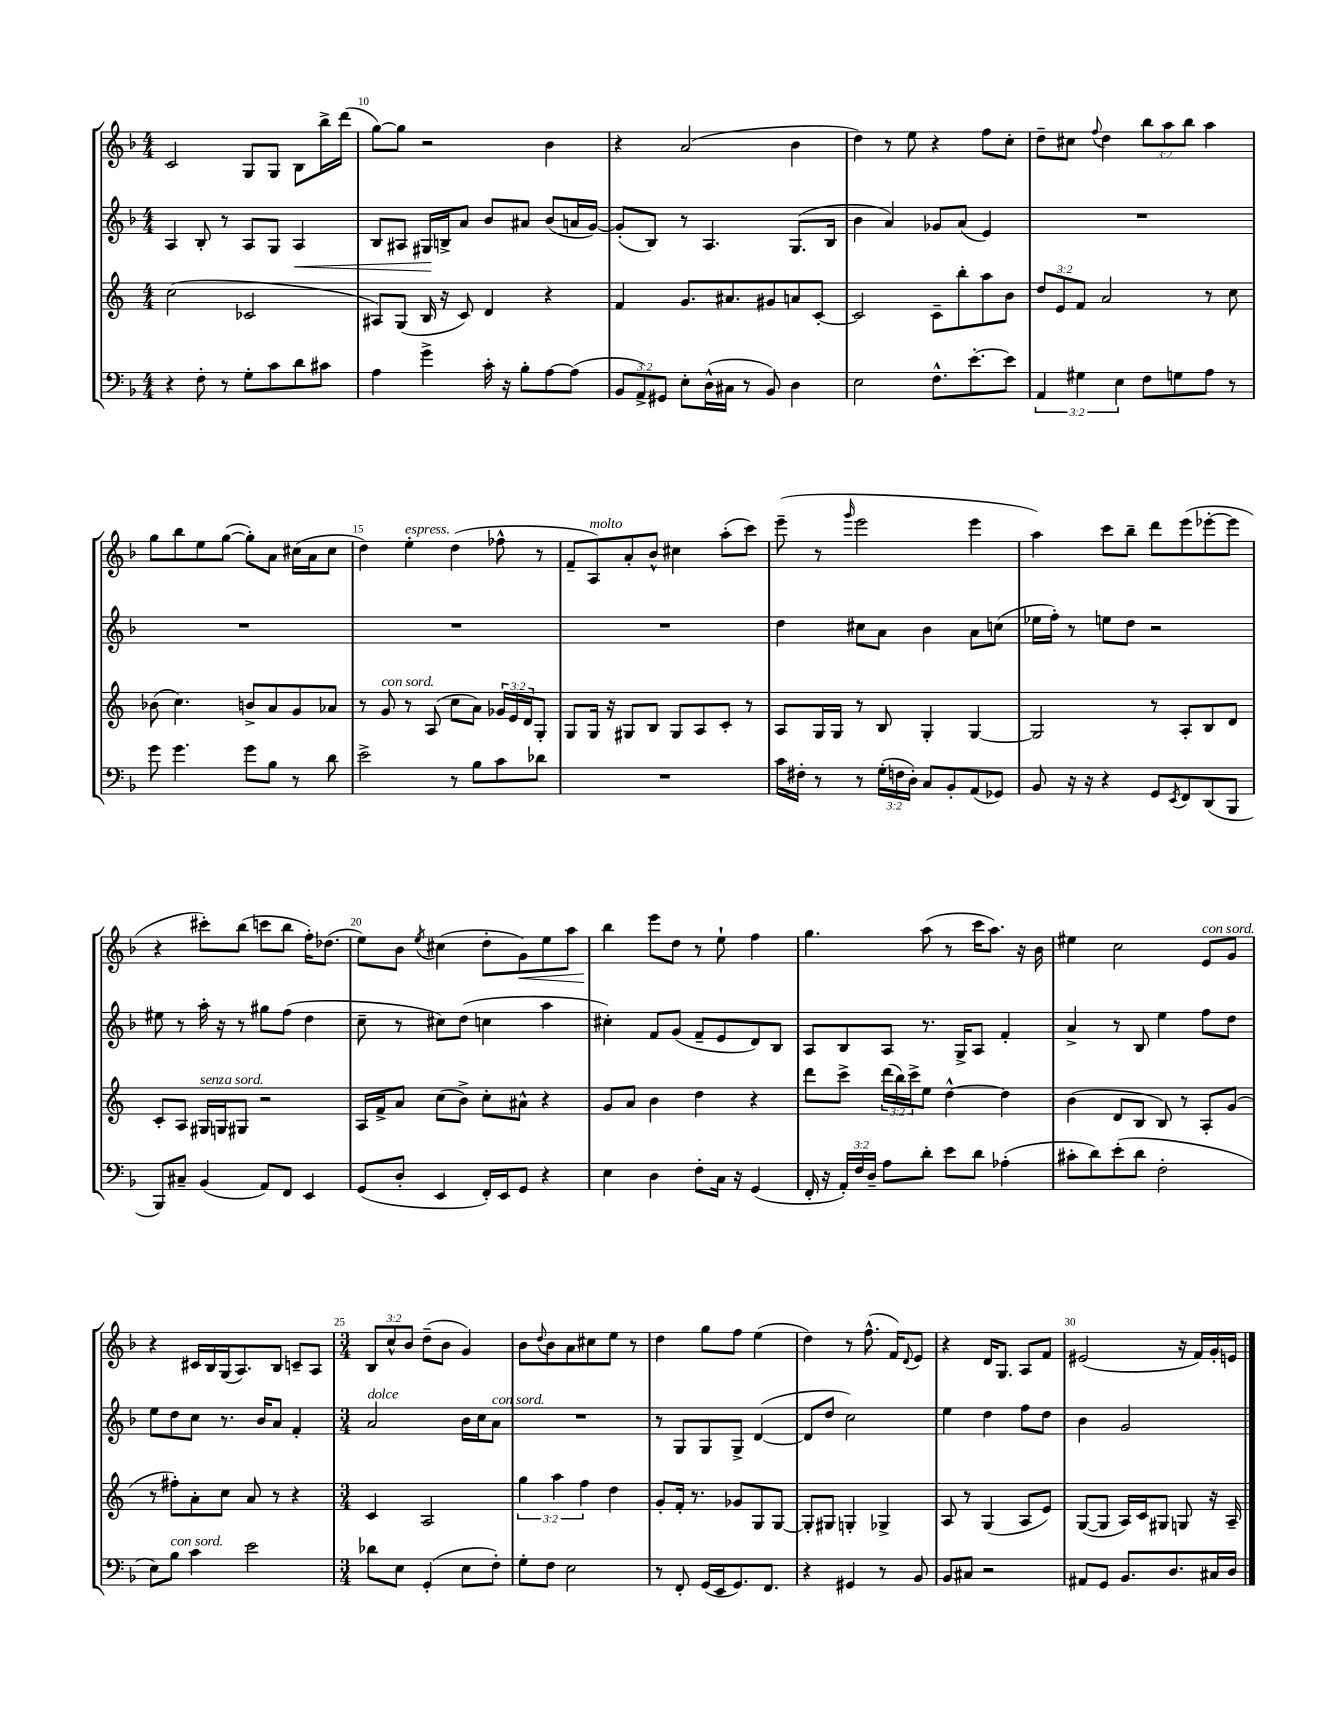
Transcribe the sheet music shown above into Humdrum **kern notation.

**kern	**kern	**kern	**kern
*staff4	*staff3	*staff2	*staff1
*clefF4	*clefG2	*clefG2	*clefG2
*k[b-]	*k[]	*k[b-]	*k[b-]
*M4/4	*M4/4	*M4/4	*M4/4
4r	(2cc	4A	2c
8F'	.	8B-'	.
8r	.	8r	.
8G'	2c-	8A	8G
8c	.	8G	8G
8d	.	4A	8B-
8c#	.	.	16bb-^
.	.	.	(16ddd
=	=	=	=
4A	8A#)	8B-	[8gg)
.	(8G	8A#	8gg]
4g^	16B	16G#	2r
.	16r	16B^	.
.	8c)	8a	.
16c'	4d	8b-	.
16r	.	.	.
8B-'	.	8a#	.
[8A	4r	(8b-	4b-
(8A]	.	16a	.
.	.	[16g)	.
=	=	=	=
12BB-	4f	(8g']	4r
12AA^)	.	.	.
.	.	8B-)	.
12GG#	.	.	.
8E'	8.g	8r	(2a
(16D^^	.	4.A	.
16C#	8.a#	.	.
8r	.	.	.
8BB-)	8g#	.	.
4D	8a	(8.G	4b-
.	[8c'	.	.
.	.	16B-	.
=	=	=	=
2E	2c]	4b-	4dd)
.	.	4a)	8r
.	.	.	8ee
8.F^^	8c~	8g-	4r
.	8bb'	(8a	.
[8.e'	.	.	.
.	8aa	4e)	8ff
8e]	8b	.	8cc'
=	=	=	=
6AA	12dd	1r	8dd~
.	12e	.	.
.	.	.	8cc#
6G#	12f	.	.
.	.	.	8qqff
.	2a	.	4dd
6E	.	.	.
8F	.	.	12bb-
.	.	.	12aa
8G	.	.	.
.	.	.	12bb-
8A	8r	.	4aa
8r	8cc	.	.
=	=	=	=
8g	(8b-	1r	8gg
4.g	4.cc)	.	8bb-
.	.	.	8ee
.	.	.	([8gg
8g	8b^	.	8gg'])
8B-	8a	.	8a
8r	8g	.	(16cc#
.	.	.	16a
8d	8a-	.	8cc#
=	=	=	=
2e^	8r	1r	4dd)
.	8g	.	.
.	8r	.	4ee'
.	(8A	.	.
8r	8cc	.	(4dd
8B-	8a)	.	.
8c	24g-	.	8ff-^^
.	24e	.	.
.	24d	.	.
8d-	8G'	.	8r
=	=	=	=
1r	8G	1r	8f~
.	16G	.	8A)
.	16r	.	.
.	8G#	.	8a'
.	8B	.	8b-^^
.	8G#	.	4cc#
.	8A	.	.
.	8c'	.	(8aa'
.	8r	.	8ccc)
=	=	=	=
16c	8A	4dd	(8eee~
16F#'	.	.	.
8r	16G	.	8r
.	16G	.	.
.	.	.	16qqggg
8r	8r	8cc#	2eee
(24G'	8B	8a	.
24F	.	.	.
24D')	.	.	.
8C	4G'	4b-	.
8BB-'	.	.	.
(8AA	[4G	8a	4eee
8GG-)	.	(8cc	.
=	=	=	=
8BB-	2G]	16ee-	4aa)
.	.	16ff')	.
16r	.	8r	.
16r	.	.	.
4r	.	8ee	8ccc
.	.	8dd	8bb-~
8GG	8r	2r	8ddd
8qEE	.	.	.
8FF	8A'	.	(8eee
(8DD	8B	.	[8eee-'
8BBB-	8d	.	8eee-]
=	=	=	=
8BBB-)	8c'	8ee#	4r
8C#~	8A	8r	.
(4BB-	16G#	16aa'	8ccc#')
.	16G	16r	.
.	8G#	8r	(8bb-
8AA)	2r	8gg#	8ccc
8FF	.	(8ff	8bb-
4EE	.	4dd	16ff')
.	.	.	(8.dd-
=	=	=	=
(8GG	16A	8cc~	8ee)
.	16f^	.	.
8D'	8a	8r	8b-
.	.	.	8qee
4EE	(8cc	8cc#)	(4cc#
.	8b^)	(8dd	.
16FF')	8cc'	4cc	8dd'
16EE	.	.	.
8GG	8a#^^	.	8g)
4r	4r	4aa	8ee
.	.	.	8aa
=	=	=	=
4E	8g	4cc#')	4bb-
.	8a	.	.
4D	4b	8f	8eee
.	.	(8g	8dd
8F'	4dd	8f~	8r
16C	.	8e	8ee`
16r	.	.	.
(4GG	4r	8d)	4ff
.	.	8B-	.
=	=	=	=
16FF'	8ddd	8A	4.gg
16r	.	.	.
24AA')	8ccc^	8B-	.
24F	.	.	.
24D~	.	.	.
8A	(24ddd	8A	.
.	24bb)	.	.
.	24ccc^	.	.
8d'	8ee	8.r	(8aa
8e	[4dd^^	.	8r
.	.	16G^	.
8d	.	8A	16ccc
.	.	.	8.aa)
(4A-'	4dd]	4f'	.
.	.	.	16r
.	.	.	16b-
=	=	=	=
8c#'	(4b	4a^	4ee#
8d)	.	.	.
(8e'	8d	8r	2cc
8d	8B	8B-	.
2F'	8B)	4ee	.
.	8r	.	.
.	8A'	8ff	8e
.	(8g	8dd	8g
=	=	=	=
8E)	8r	8ee	4r
8B-	8ff#')	8dd	.
4c	8a'	8cc	16c#
.	.	.	16B-
.	8cc	8.r	(16G
.	.	.	8.A)
2e	8a	.	.
.	.	16b-	.
.	8r	8a	8B-
.	4r	4f'	8c~
.	.	.	8A
=	=	=	=
*M3/4	*M3/4	*M3/4	*M3/4
8d-	4c	2a	12B-
.	.	.	12cc^^
8E	.	.	.
.	.	.	12b-
(4GG'	2A	.	(8dd~
.	.	.	8b-
8E	.	16b-	4g)
.	.	16cc	.
8F')	.	8a	.
=	=	=	=
8G'	6gg	2.r	8b-
.	.	.	8qqdd
8F	.	.	8b-
.	6aa	.	.
2E	.	.	8a
.	6ff	.	.
.	.	.	8cc#
.	4dd	.	8ee
.	.	.	8r
=	=	=	=
8r	8g'	8r	4dd
8FF'	16f'	8G	.
.	8.r	.	.
(16GG	.	8G	8gg
16EE	.	.	.
8.GG)	8g-	8G^	8ff
.	8G	([4d	(4ee
8.FF	.	.	.
.	[8G	.	.
=	=	=	=
4r	8G']	8d]	4dd)
.	8G#	8dd	.
4GG#	4G'	2cc)	8r
.	.	.	(8.ff^^
8r	4G-^	.	.
.	.	.	16f)
.	.	.	8qqd
8BB-	.	.	8e
=	=	=	=
8BB-	8A	4ee	4r
8C#	8r	.	.
2r	(4G	4dd	16d
.	.	.	8.G
.	8A	8ff	8A
.	8e)	8dd	8f
=	=	=	=
8AA#	([8G	4b-	(2e#
8GG	8G]	.	.
8.BB-	16A)	2g	.
.	16c	.	.
.	8G#	.	.
8.D	.	.	.
.	8G	.	16r
.	.	.	16f)
16C#	16r	.	16g'
16D	16A~	.	16e
==	==	==	==
*-	*-	*-	*-
